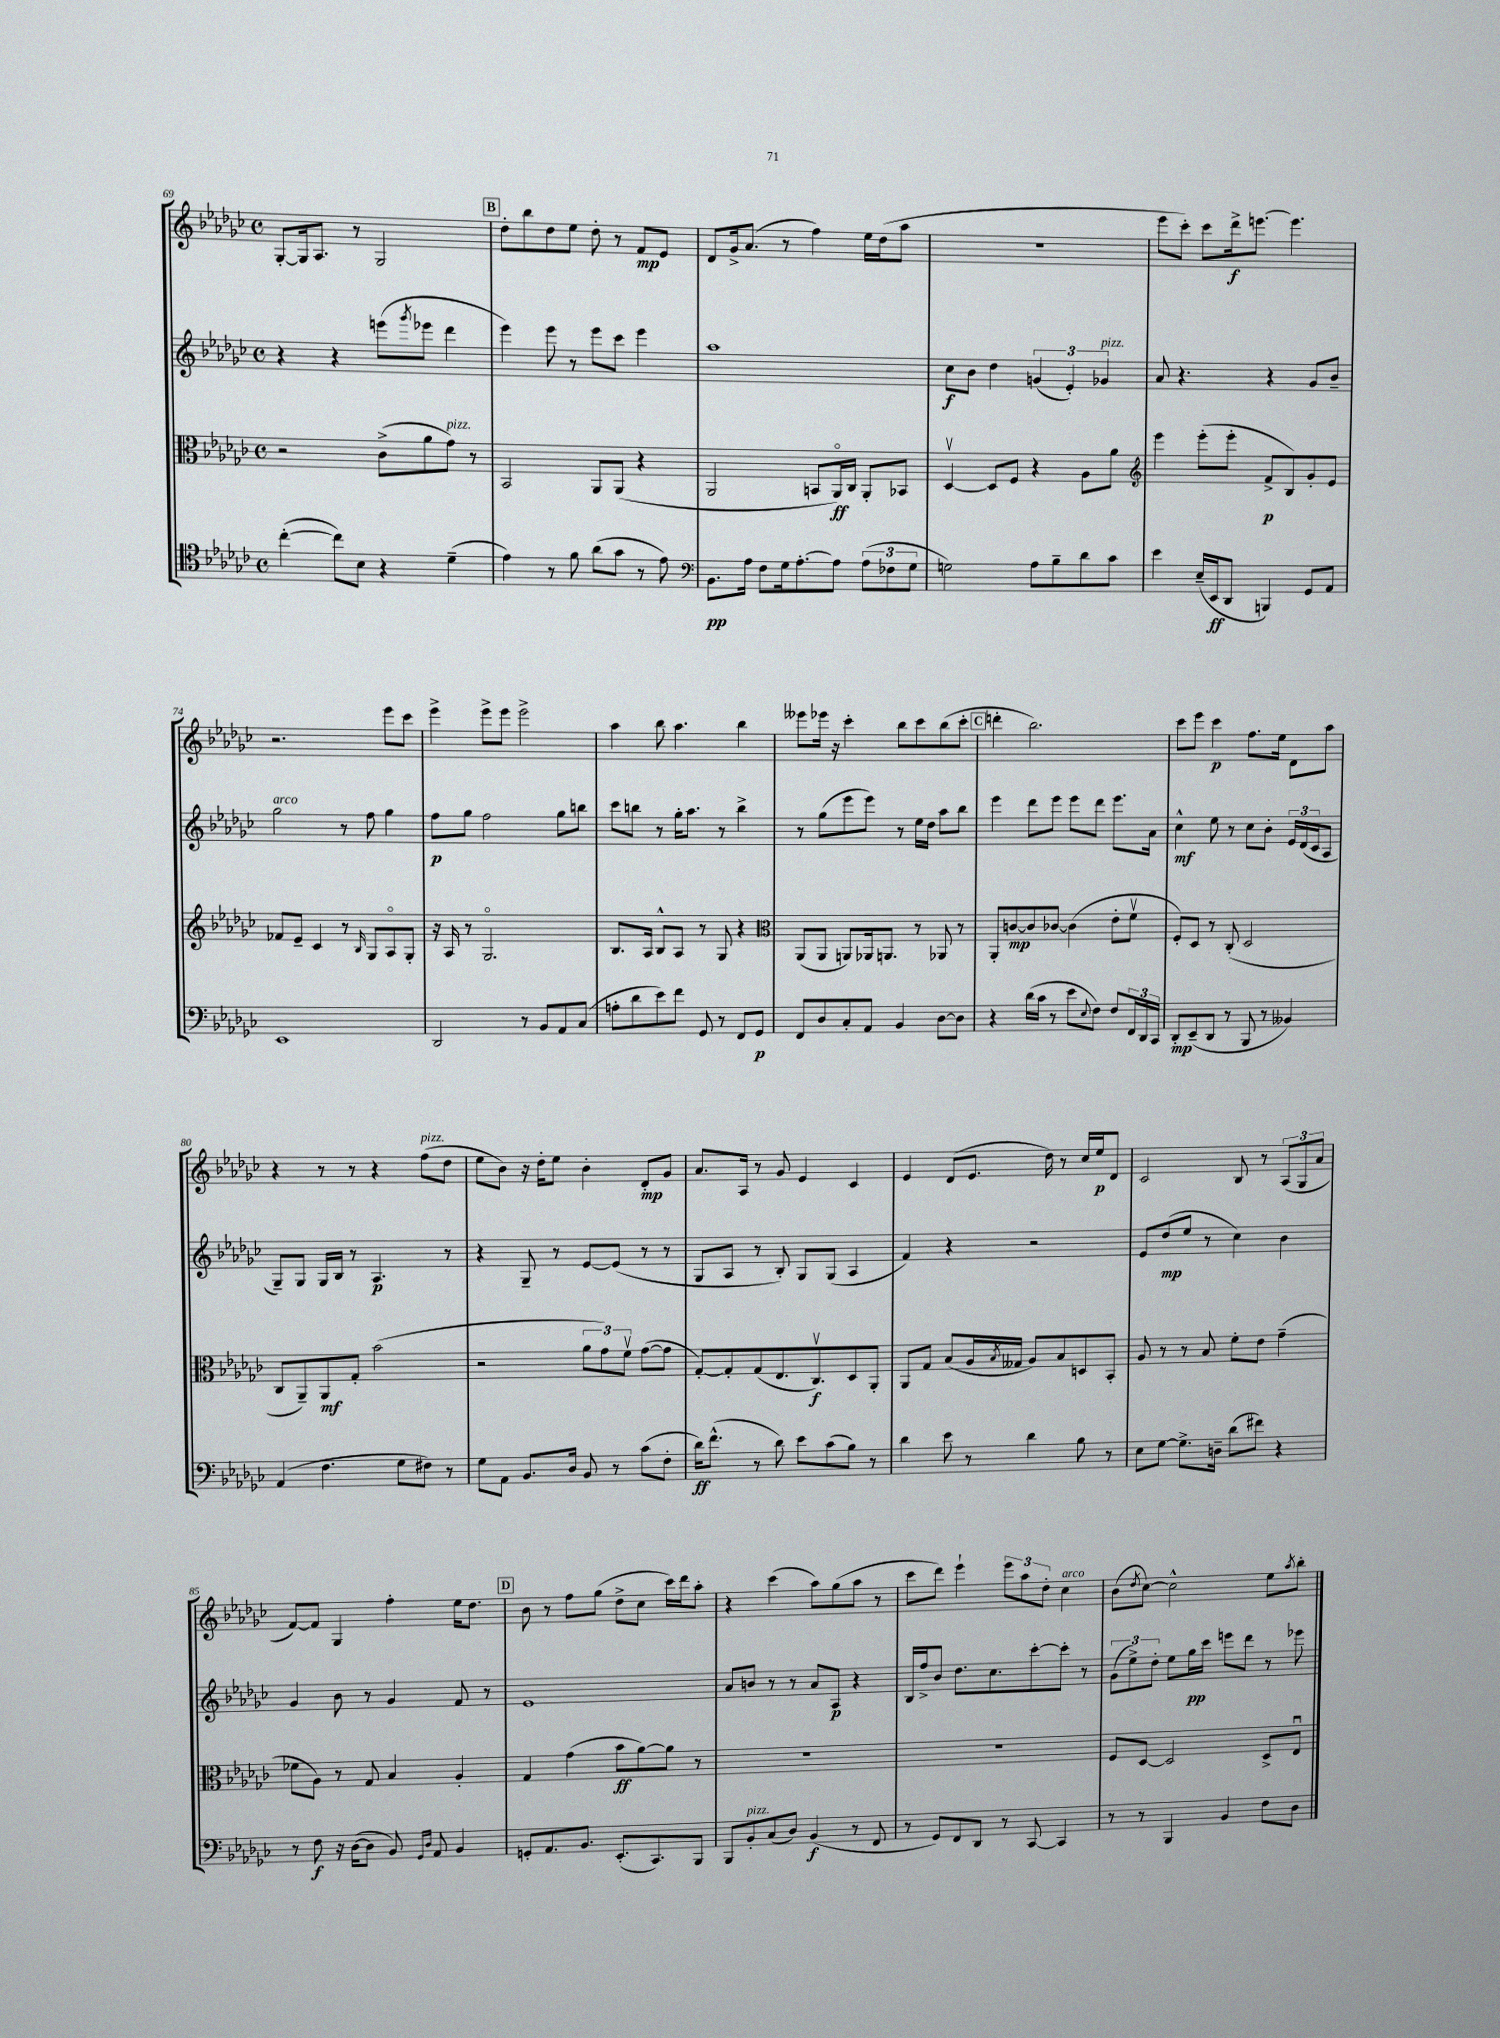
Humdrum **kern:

**kern	**kern	**kern	**kern
*staff4	*staff3	*staff2	*staff1
*clefC4	*clefC3	*clefG2	*clefG2
*k[b-e-a-d-g-c-]	*k[b-e-a-d-g-c-]	*k[b-e-a-d-g-c-]	*k[b-e-a-d-g-c-]
*M4/4	*M4/4	*M4/4	*M4/4
*met(c)	*met(c)	*met(c)	*met(c)
([4cc-'	2r	4r	[8G-'
.	.	.	16G-]
.	.	.	8.A-
8cc-])	.	4r	.
8B-	.	.	8r
4r	(8c-^	(8eee	2G-
.	.	8qggg-	.
.	8a-	8eee-	.
(4d-~	8g-)	4ddd-	.
.	8r	.	.
=	=	=	=
4e-)	2BB-	4eee-)	8dd-'
.	.	.	8bb-
8r	.	8eee-	8dd-
8f	.	8r	8ee-
(8a-	8AA-	8eee-	8dd-'
8g-	(8AA-	8ccc-	8r
8r	4r	4eee-	8f
8e-)	.	.	8e-
=	=	=	=
*clefF4	*	*	*
8.BB-	2AA-	1aa-	8d-
.	.	.	16g-^
16A-	.	.	(8.a-
8F	.	.	.
16G-	.	.	8r
[8.A-'	.	.	.
.	8BB	.	4ff)
8A-]	16AA-o)	.	.
.	16C-	.	.
(12A-	8AA-'	.	16ee-
.	.	.	(16dd-
12F-	.	.	.
.	8BB-	.	8aa-
12G-	.	.	.
=	=	=	=
2G)	[4D-v	8cc-	1r
.	.	8b-	.
.	8D-]	4dd-	.
.	8F	.	.
8A-	4r	(6g	.
8B-~	.	.	.
.	.	6e-')	.
8d-	8A-	.	.
.	.	6g-	.
8c-	8a-	.	.
=	=	=	=
*	*clefG2	*	*
4e-	4eee-	8a-	8eee-
.	.	4.r	8ccc-')
(16E-~	(8eee-'	.	8ccc-
16EE-	.	.	.
8DD-	8eee-'	.	16ddd-^
.	.	.	[8.eee
4BBB)	8f^	4r	.
.	8B-)	.	4.eee]
8GG-	8g-'	8g-	.
8AA-	8e-	8b-~	.
=	=	=	=
1EE-	8f-	2gg-	2.r
.	8e-~	.	.
.	4c-	.	.
.	8r	8r	.
.	16qqB-	.	.
.	8G-	8ff	.
.	8A-o	4gg-	8eee-
.	8G-'	.	8ccc-
=	=	=	=
2DD-	16r	8ff	4eee-^
.	16A-	.	.
.	8r	8gg-	.
.	2.G-o	2ff	8eee-^
.	.	.	8eee-
8r	.	.	2eee-^
8BB-	.	.	.
8AA-	.	8gg-	.
(8C-	.	8bb	.
=	=	=	=
8A'	8.B-	8ccc-	4aa-
8d-	.	8bb	.
.	16A-	.	.
8e-)	8B-^^	8r	8bb-
8f	8A-	16gg-'	4.aa-
.	.	8.aa-	.
8GG-	8r	.	.
8r	8G-	8r	.
8FF	4r	4bb^	4bb-
8GG-	.	.	.
=	=	=	=
*	*clefC3	*	*
8FF	(8AA-	8r	8eee--
8D-	8AA-	(8gg-	16eee-
.	.	.	16r
8C-'	8AA)	8eee-	4ccc-'
8AA-	16AA-	8eee-)	.
.	8.AA	.	.
4BB-	.	8r	8bb-
.	8r	16ee-	8ccc-
.	.	16dd-	.
[8D-	8AA-	8aa-	(8bb-
8D-]	8r	8bb-	8ccc-'
=	=	=	=
4r	8AA-'	4eee-	4ddd'
.	[8c	.	.
(16d-	8c]	8ddd-	2.bb-)
16c-	.	.	.
8r	[8c-	8eee-	.
8e-	(4c-]	8eee-	.
8qqE-	.	.	.
8F)	.	8ddd-	.
8F	8e-'	8.eee-	.
24FF	8fv	.	.
24DD-	.	.	.
.	.	16a-	.
24CC-	.	.	.
=	=	=	=
8DD-'	8F')	4cc-^^	8ccc-
(8EE-~	8D-	.	8eee-
8DD-	8r	8ee-	4ccc-
8r	(8C-'	8r	.
8BBB-	2D-	8cc-	8.ff
8r	.	8b-'	.
.	.	.	16ee-
4BB--)	.	24e-	8d-
.	.	(24d-	.
.	.	24c-	.
.	.	8A-	8aa-
=	=	=	=
(4AA-	8C-	8G-~)	4r
.	8AA-~)	8G-	.
4.F	8AA-	16G-	8r
.	.	16B-	.
.	8G-'	8r	8r
.	(2b-	4.A-	4r
8G-	.	.	.
8F#)	.	.	(8ff
8r	.	8r	8dd-
=	=	=	=
8G-	2r	4r	8ee-
8AA-	.	.	8b-)
8.BB-	.	8G-~	16r
.	.	.	16dd-'
.	.	8r	8ee-
16D-	.	.	.
8BB-	12a-	[8e-	4b-'
.	12g-)	.	.
8r	.	(8e-]	.
.	12fv	.	.
(8c-	([8g-	8r	8d-'
8F'	8g-]	8r	8g-
=	=	=	=
16d-)	[8G-')	8G-	8.a-
(8.f^^	.	.	.
.	8G-']	8A-	.
.	.	.	16A-
8r	(8G-	8r	8r
8d-)	8.E-	8B-')	8g-
8e-	.	8G-	4e-
.	8.C-v)	.	.
(8c-	.	(8G-	.
8B-)	8D-	4A-	4c-
8r	8AA-'	.	.
=	=	=	=
4d-	8AA-	4f)	4e-
.	8G-	.	.
8e-	(8B-	4r	(8d-
8r	16A-	.	8.e-
.	8qB-	.	.
.	16G--	.	.
4d-	8A-)	2r	.
.	.	.	16dd-)
.	8B-	.	8r
8B-	8D	.	16cc-
.	.	.	16ee-
8r	8BB-'	.	8d-
=	=	=	=
8E-	8A-	8e-	2c-
[8G-	8r	(8dd-	.
8.G-^]	8r	8ee-	.
.	8B-	8r	.
16D~	.	.	.
(8d-	8f'	4cc-)	8B-
8f#)	8e-	.	8r
4r	(4g-~	4b-	(12A-
.	.	.	12G-
.	.	.	12a-
=	=	=	=
8r	8f-	4g-	[8f)
8F	8A-)	.	8f]
16r	8r	8b-	4G-
([16D-	.	.	.
8D-]	8G-	8r	.
8BB-)	4B-	4g-	4ff'
16qqGG-	.	.	.
16qqD-	.	.	.
8AA-	.	.	.
4BB-	4A-'	8f	16ee-
.	.	.	8.dd-
.	.	8r	.
=	=	=	=
8GG'	4G-	1e-	8b-
8.AA-	.	.	8r
.	(4g-	.	8ff
8.BB-	.	.	.
.	.	.	(8gg-
(8.EE-'	8b-	.	8dd-^
.	[8a-)	.	8cc-
8.CC-)	.	.	.
.	8a-]	.	16ccc-)
.	.	.	16ddd-
8BBB-	8r	.	8aa-'
=	=	=	=
8BBB-	1r	8a-	4r
8BB-'	.	8b	.
(8C-	.	8r	(4ccc-
8D-)	.	8r	.
(4BB-	.	8a-	8aa-)
.	.	8A-	(8gg-
8r	.	4r	8aa-
8FF	.	.	8r
=	=	=	=
8r	1r	16B-	8ccc-
.	.	16ff^	.
8GG-)	.	8b-	8ddd-)
8FF	.	8.dd-	4eee-`
8DD-	.	.	.
.	.	8.cc-	.
8r	.	.	12eee-
.	.	.	12aa-
[8CC-	.	[8ccc-'	.
.	.	.	12dd-'
4CC-]	.	8ccc-']	4cc-
.	.	8r	.
=	=	=	=
8r	8F	(12g-	(8b-
.	.	12ee-^)	.
.	.	.	8qdd-
8r	[8D-	.	[8cc-)
.	.	12dd-'	.
4BBB-	2D-]	8ee-	2cc-^^]
.	.	16gg-	.
.	.	16ccc-	.
4BB-	.	8eee	.
.	.	8ddd-	.
8F	8D-^	8r	8ee-
.	.	.	8qaa-
8D-	8E-u	8eee-	8bb-'
==	==	==	==
*-	*-	*-	*-
